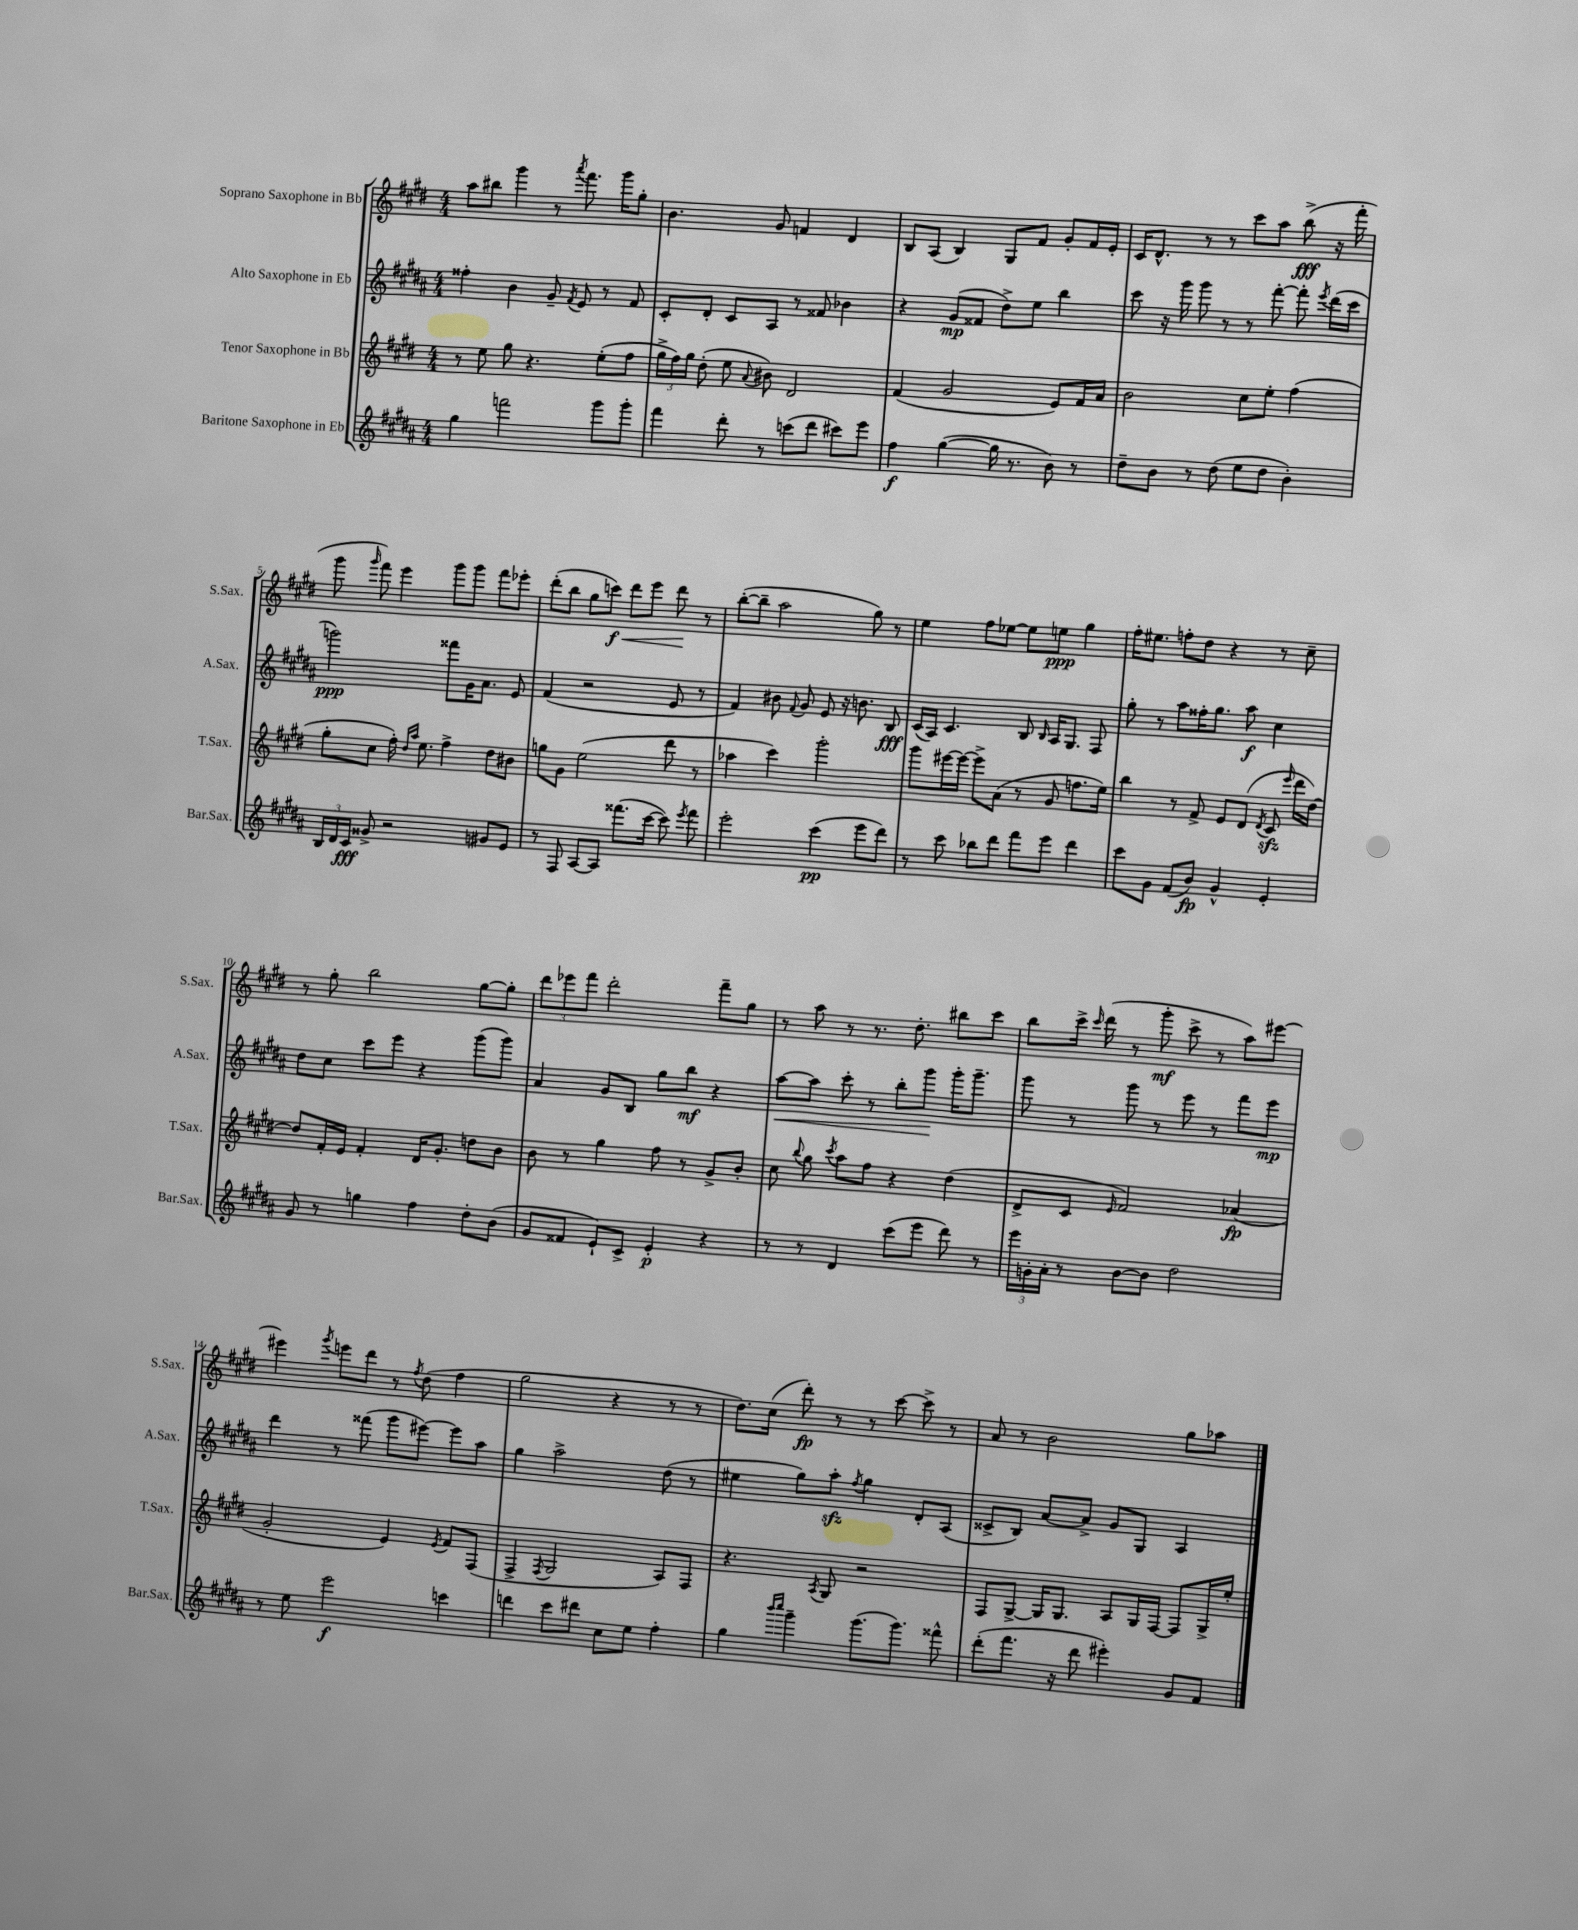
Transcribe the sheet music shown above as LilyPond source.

<<
\new StaffGroup <<
\new Staff = "s0" \with { instrumentName = "Soprano Saxophone in Bb" shortInstrumentName = "S.Sax." } {
    \clef treble \key e \major \numericTimeSignature \time 4/4
    \autoBeamOff a''8[ bis''8] gis'''4 r8 \acciaccatura { a'''8 } fis'''8. gis'''16[ gis''8]-. |
    b'4. gis'8 f'4 dis'4 |
    b8[ a8]( b4) gis8[ fis'8] gis'8[-. fis'16 e'16]-. |
    cis'16[ dis'8.]-^ r8 r8 cis'''8[ a''8] b''8->\fff( r16 fis'''16-. |
    gis'''8 \grace { gis'''16 } fis'''8) e'''4 gis'''8[ gis'''8] fis'''8[ ees'''8]-. |
    dis'''8[-.( b''8] gis''8[ c'''8]\f\<) dis'''8[ e'''8] dis'''8\! r8 |
    b''8[~-.( b''8]-- a''2 gis''8) r8 |
    e''4 fis''8[ ees''8]~ ees''8[ e''8]\ppp gis''4 |
    fis''16[-. eis''8.] f''8[-. dis''8] r4 r8 cis''8-- |
    r8 gis''8-. b''2 gis''8[~ gis''8]-. |
    \tuplet 3/2 { dis'''8[ ees'''8 fis'''8] } dis'''2-. fis'''8[-- gis''8] |
    r8 a''8 r8 r8. dis''8.-. bis''8[ cis'''8] |
    b''8[ cis'''16]-> \grace { cis'''16 } dis'''16( r8 gis'''8-.\mf cis'''8-> r8 a''8[) eis'''8]~ |
    eis'''4 \acciaccatura { gis'''8 } e'''8[ dis'''8] r8 \acciaccatura { fis''8 } dis''8( fis''4 |
    gis''2 r4 r8 r8 |
    dis''8.[) cis''16]( dis'''8-.\fp) r8 r8 cis'''8~ cis'''8-> r8 |
    a'8 r8 b'2 gis''8[ aes''8] \bar "|." |
}
\new Staff = "s1" \with { instrumentName = "Alto Saxophone in Eb" shortInstrumentName = "A.Sax." } {
    \clef treble \key b \major \numericTimeSignature \time 4/4
    \autoBeamOff fisis''4-. b'4 gis'8-- \acciaccatura { fis'8 } e'8 r8 fis'8 |
    cis'8[-. dis'8]-. cis'8[ ais8] r8 fisis'8 bes'4 |
    r4 gis'8[\mp( fisis'8] dis''8[->) e''8] b''4 |
    cis'''8 r16 gis'''16 gis'''8 r8 r8 fis'''8~-. fis'''8-. \acciaccatura { e'''8 } dis'''16[( cis'''16] |
    g'''2\ppp) fisis'''8[ gis'16 ais'8.] e'8 |
    fis'4( r2 e'8 r8 |
    fis'4) bis'8 \appoggiatura { fis'8 } gis'8 e'8 r16 b'8. b8\fff |
    cis'16[( ais16]) cis'4. b8 \grace { b16 } ais16[ gis8.] fis8 |
    gis''8-. r8 ais''8[ fisis''16-. gis''8.] ais''8\f cis''4 |
    dis''8[ cis''8] cis'''8[ e'''8] r4 gis'''8[( gis'''8]) |
    ais'4 gis'8[ b8] gis''8[ b''8]\mf r4 |
    ais''8[~\< ais''8] cis'''8-. r8 b''8[-. gis'''8]\! gis'''16[-. gis'''8.]-- |
    gis'''8 r8 gis'''8 r8 e'''8 r8 fis'''8[ e'''8]\mp |
    dis'''4 r8 fisis'''8( gis'''8[ eis'''8]~) eis'''8[ ais''8] |
    gis''4 ais''2-> dis''8( r8 |
    eis''4 gis''8[) ais''8]-.\sfz \acciaccatura { fis''8 } gis''4 dis'8[-. ais8]( |
    cisis'8[-> b8]) ais'8[~ ais'8]-> gis'8[ gis8] ais4 \bar "|." |
}
\new Staff = "s2" \with { instrumentName = "Tenor Saxophone in Bb" shortInstrumentName = "T.Sax." } {
    \clef treble \key e \major \numericTimeSignature \time 4/4
    \autoBeamOff r8 e''8 gis''8 r4. e''8[-.( fis''8] |
    \tuplet 3/2 { gis''16[-> fis''16) gis''16] } dis''8-.( e''8 \appoggiatura { a'8 } bis'8) dis'2 |
    fis'4( gis'2 e'8[) fis'16 a'16] |
    b'2 cis''8[ e''8]-. fis''4( |
    gis''8[-. cis''8] fis''16-.) \grace { dis''16[ a''16] } e''8. fis''4-> dis''8[ bis'8] |
    g''8[ gis'8] e''2( dis'''8 r8 |
    aes''4 cis'''4) gis'''2-. |
    gis'''8[ eis'''16~ eis'''16]~ eis'''8[-> a'8]( r8 gis'8 f''8.[ e''16]) |
    b''4 r8 fis'8-> e'8[ dis'8]( \acciaccatura { dis'8 } cis'8\sfz \grace { e'''16 } dis'''16[ dis''16]~) |
    dis''8[ fis'16-. e'16] fis'4-. dis'16[ gis'8.]-. d''8[ b'8] |
    b'8 r8 gis''4 fis''8 r8 gis'8[-> b'8]-. |
    cis''8 \appoggiatura { b''8 } gis''8 \acciaccatura { cis'''8 } a''8[ fis''8] r4 dis''4( |
    dis'8[-> cis'8] \grace { e'16 } fis'2) aes'4\fp( |
    gis'2-. e'4) \acciaccatura { e'8 } fis'8[ fis8]( |
    fis4-> \acciaccatura { fis8 } gis2 a8[) fis8] |
    r4. \acciaccatura { a8 } gis8 r2 |
    fis8[ gis8]~-> gis16[ gis8.] a8[ gis16 fis16]~ fis8[ gis16-> e''16]-. \bar "|." |
}
\new Staff = "s3" \with { instrumentName = "Baritone Saxophone in Eb" shortInstrumentName = "Bar.Sax." } {
    \clef treble \key b \major \numericTimeSignature \time 4/4
    \autoBeamOff gis''4 f'''2 gis'''8[ gis'''8]-. |
    fis'''4 dis'''8-. r8 c'''8[( dis'''8] cis'''8[) e'''8] |
    fis''4\f gis''4~( gis''16 r8. b'8) r8 |
    dis''8[-- b'8] r8 dis''8( e''8[ dis''8] b'4-.) |
    \tuplet 3/2 { b16[ dis'16 cis'16]\fff } gisis'8-> r2 gis'8[ e'8] |
    r8 fis8 ais8[~ ais8] fisis'''8.[( cis'''16]~ cis'''8) \acciaccatura { e'''8 } fisis'''8 |
    e'''2-. cis'''4\pp( e'''8[ dis'''8]) |
    r8 cis'''8 bes''8[ dis'''8] fis'''8[ e'''8] dis'''4 |
    cis'''8[ gis'8] fis'8[( b'8]\fp) gis'4-^ e'4-. |
    gis'8 r8 g''4 fis''4 dis''8[-. b'8]( |
    gis'8[ fisis'8] e'8[-!) cis'8]-> e'4-.\p r4 |
    r8 r8 dis'4 cis'''8[( e'''8] dis'''8) r8 |
    \tuplet 3/2 { e'''16[ g'16-. ais'16]-. } r8 b'8[~ b'8] dis''2 |
    r8 e''8 e'''2\f c'''4 |
    d'''4 cis'''8[ dis'''8] cis''8[ e''8] fis''4-. |
    gis''4 \grace { b'''16[ cis''''16] } gis'''4-- gis'''8.[( gis'''8.]) fisis'''8-^ |
    dis'''8[-.( fis'''8.] r16 dis'''8 eis'''4-.) gis'8[ fis'8] \bar "|." |
}
>>
>>
